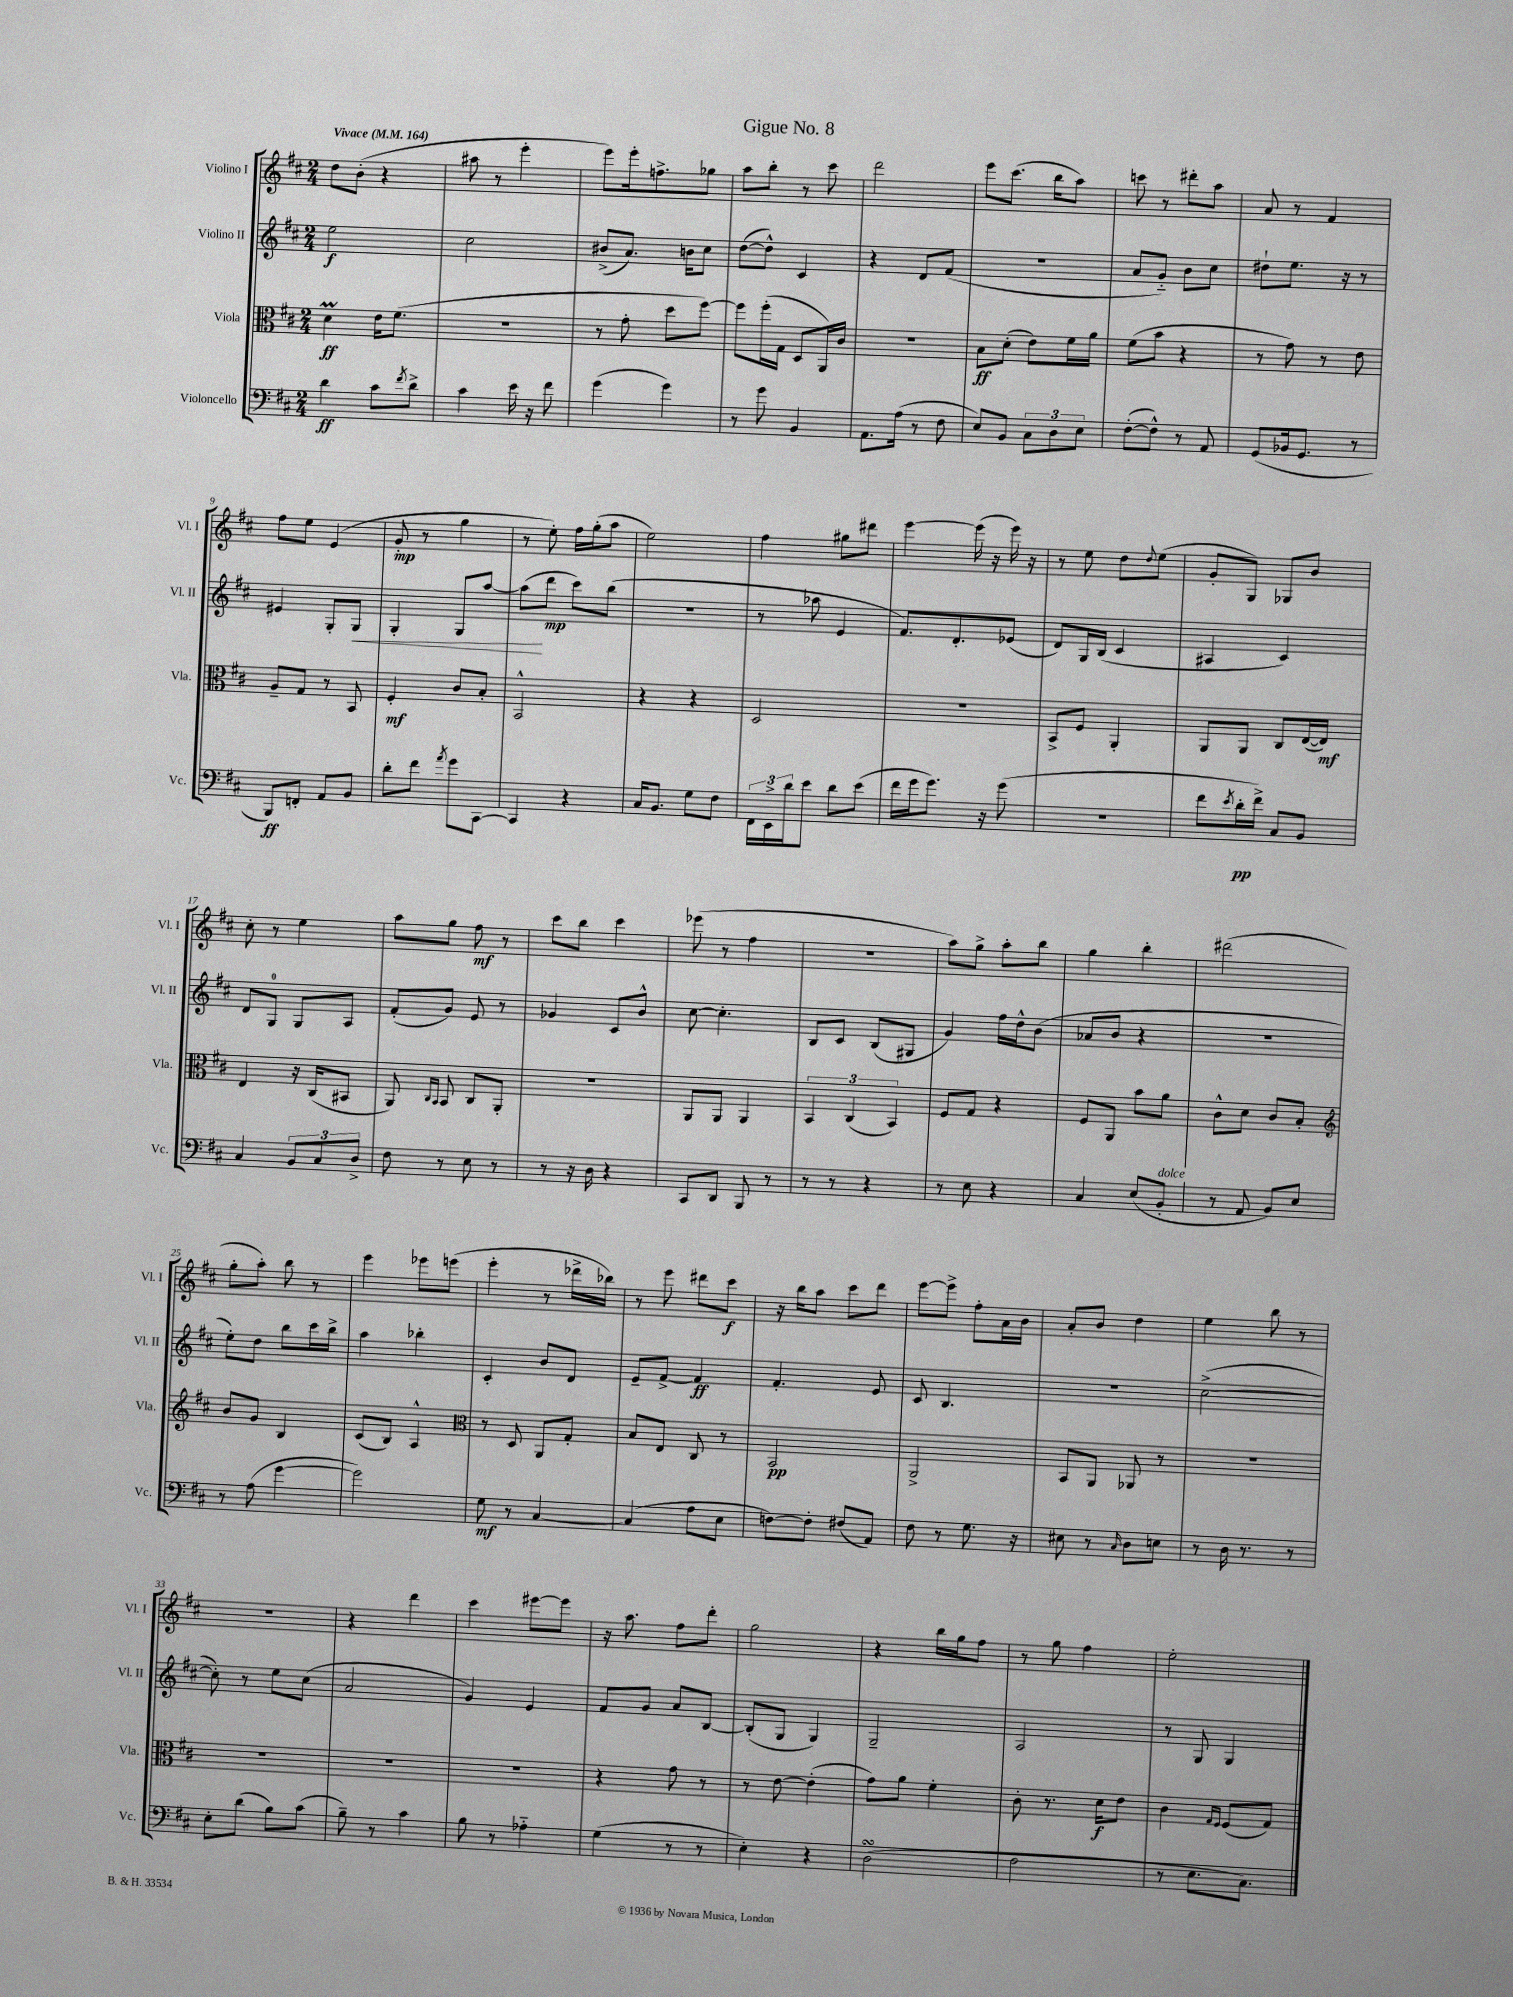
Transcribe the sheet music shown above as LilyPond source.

\header { title = "Gigue No. 8" }
<<
\new StaffGroup <<
\new Staff = "s0" \with { instrumentName = "Violino I" shortInstrumentName = "Vl. I" } {
    \clef treble \key d \major \numericTimeSignature \time 2/4 \tempo "Vivace" 4 = 164
    d''8 b'8-.( r4 |
    ais''8 r8 e'''4-. |
    e'''8) e'''16-. f''8.-> ges''8 |
    a''8 b''8-. r8 cis'''8 |
    d'''2 |
    e'''8 cis'''8.( b''16 a''8) |
    c'''8 r8 dis'''8-. a''8 |
    a'8 r8 fis'4 |
    fis''8 e''8 e'4( |
    g'8-.\mp r8 g''4 |
    r8 e''8-.) fis''16 g''16-.( a''8 |
    e''2) |
    fis''4 gis''8 dis'''8 |
    e'''4~ e'''16( r16 e'''16) r16 |
    r8 e''8 d''8 \appoggiatura { d''8 } e''8( |
    g'8-. g8) ges8 b'8 |
    cis''8-. r8 e''4 |
    a''8 g''8 fis''8\mf r8 |
    cis'''8 b''8 cis'''4 |
    ees'''8( r8 fis''4 |
    R2 |
    a''8) g''8-> a''8-. b''8 |
    g''4 b''4-. |
    dis'''2( |
    g''8-. a''8-.) b''8 r8 |
    e'''4 ees'''8 e'''8( |
    e'''4-. r8 des'''16-> bes''16) |
    r8 e'''8 dis'''8 cis'''8\f |
    r16 b''16 a''8 cis'''8 d'''8 |
    e'''8~ e'''8-> fis''8-. a'16 b'16 |
    a'8-. b'8 d''4 |
    e''4 b''8 r8 |
    R2 |
    r4 d'''4 |
    cis'''4 eis'''8~ eis'''8 |
    r16 a''8. fis''8 d'''8-. |
    g''2 |
    r4 b''16 g''16 fis''8 |
    r8 g''8 fis''4 |
    e''2-. \bar "|." |
}
\new Staff = "s1" \with { instrumentName = "Violino II" shortInstrumentName = "Vl. II" } {
    \clef treble \key d \major \numericTimeSignature \time 2/4
    e''2\f |
    cis''2 |
    bis'8->( a'8.) b'16 cis''8 |
    d''8~( d''8-^) cis'4 |
    r4 d'8 fis'8( |
    r2 |
    a'8 g'8-_) b'8 cis''8 |
    dis''8-! e''8. r16 r8 |
    eis'4 g8-. g8\< |
    g4-. g8 a''8~ |
    a''8\!( d'''8\mp cis'''8) b''8( |
    r2 |
    r8 aes''8 e'4 |
    fis'8.) d'8.-. ees'8( |
    d'8) g16 b16( cis'4 |
    ais4 cis'4) |
    d'8 g8-0 g8 a8 |
    fis'8-.( g'8) e'8 r8 |
    ges'4 cis'8 b'8-^ |
    cis''8~ cis''4.-. |
    b8 cis'8 b8( gis8 |
    g'4) fis''16 d''16-^ b'8( |
    aes'8 b'8 r4 |
    r2 |
    e''8-.) d''8 b''8 cis'''16 b''16-> |
    a''4 bes''4-. |
    cis'4-. b'8 d'8 |
    e'8-- fis'8~-> fis'4\ff |
    fis'4.-. e'8 |
    cis'8 b4. |
    r2 |
    cis''2~->( |
    cis''8-.) r8 e''8 cis''8( |
    a'2 |
    g'4) e'4 |
    fis'8 g'8 a'8 b8~ |
    b8-.( g8 g4) |
    g2-- |
    a2 |
    r8 g8 g4 \bar "|." |
}
\new Staff = "s2" \with { instrumentName = "Viola" shortInstrumentName = "Vla." } {
    \clef alto \key d \major \numericTimeSignature \time 2/4
    d'4\prall\ff e'16 fis'8.( |
    R2 |
    r8 g'8-. d''8 fis''8~) |
    fis''8 fis''16-.( g16 d8 a,16) cis'16 |
    R2 |
    b8\ff d'8-.( e'8) fis'16 a'16 |
    fis'8( b'8 r4 |
    r8 g'8) r8 e'8 |
    a8-- g8 r8 b,8 |
    fis4-.\mf cis'8 b8-. |
    b,2-^ |
    r4 r4 |
    d2 |
    r2 |
    b,8-> fis8 a,4-. |
    a,8 a,8 cis8 e16~( e16\mf) |
    e4 r16 cis16( bis,8 |
    a,8) \grace { cis16 b,16 } b,8 cis8 a,8-. |
    r2 |
    a,8 a,8 a,4 |
    \tuplet 3/2 { b,4 cis4( b,4) } |
    fis8 g8 r4 |
    fis8 a,8 b'8 a'8 |
    cis'8-^ d'8 cis'8 b8-. |
    \clef treble b'8 g'8 b4 |
    cis'8( b8) a4-^ |
    \clef alto r8 d8 a,8 g8-. |
    b8 e8 cis8 r8 |
    b,2\pp |
    a,2-> |
    b,8 a,8 aes,8 r8 |
    R2 |
    R2 |
    R2 |
    R2 |
    r4 g'8 r8 |
    r8 e'8~ e'4-.( |
    g'8) a'8 fis'4-. |
    cis'8-. r8. d'16\f e'8 |
    cis'4 \grace { g16 fis16 } fis8( g8) \bar "|." |
}
\new Staff = "s3" \with { instrumentName = "Violoncello" shortInstrumentName = "Vc." } {
    \clef bass \key d \major \numericTimeSignature \time 2/4
    d'4\ff cis'8 \acciaccatura { fis'8 } d'8-> |
    cis'4 e'16 r16 fis'8 |
    g'4( g'4) |
    r8 g'8 b,4 |
    a,8. a16( r8 fis8 |
    e8) b,8 \tuplet 3/2 { cis8 d8 e8 } |
    fis8~-.( fis8-^) r8 a,8 |
    g,8( bes,16 g,8. r8 |
    b,,8\ff) f,8-. a,8 b,8 |
    d'8-. fis'8 \acciaccatura { a'8 } g'8 cis,8~ |
    cis,4 r4 |
    cis16 b,8. g8 fis8 |
    \tuplet 3/2 { fis,16 e,16-> d'16 } e'8 d'8 e'8( |
    fis'16 g'16 g'8.) r16 g'8( |
    R2 |
    fis'8 \acciaccatura { e'8 } d'16-.\pp fis'16->) cis8 b,8 |
    cis4 \tuplet 3/2 { b,8 cis8 d8-> } |
    fis8 r8 e8 r8 |
    r8 r16 d16 r4 |
    cis,8 d,8 b,,8 r8 |
    r8 r8 r4 |
    r8 e8 r4 |
    cis4 e8( b,8-.^\markup { \italic "dolce" } |
    r8 a,8 b,8) e8 |
    r8 a8( g'4~ |
    g'2) |
    g8\mf r8 cis4~ |
    cis4( a8 e8 |
    f8~) f8-. fis8( a,8) |
    fis8 r8 g8. r16 |
    eis8 r8 \grace { cis16 } d8 e8 |
    r8 d16 r8. r8 |
    e8-. d'8( b8) cis'8( |
    b8--) r8 cis'4 |
    b8 r8 aes4-_ |
    g4( r8 r8 |
    e4-.) r4 |
    d2\turn( |
    fis2 |
    r8 e8. cis8.) \bar "|." |
}
>>
>>
